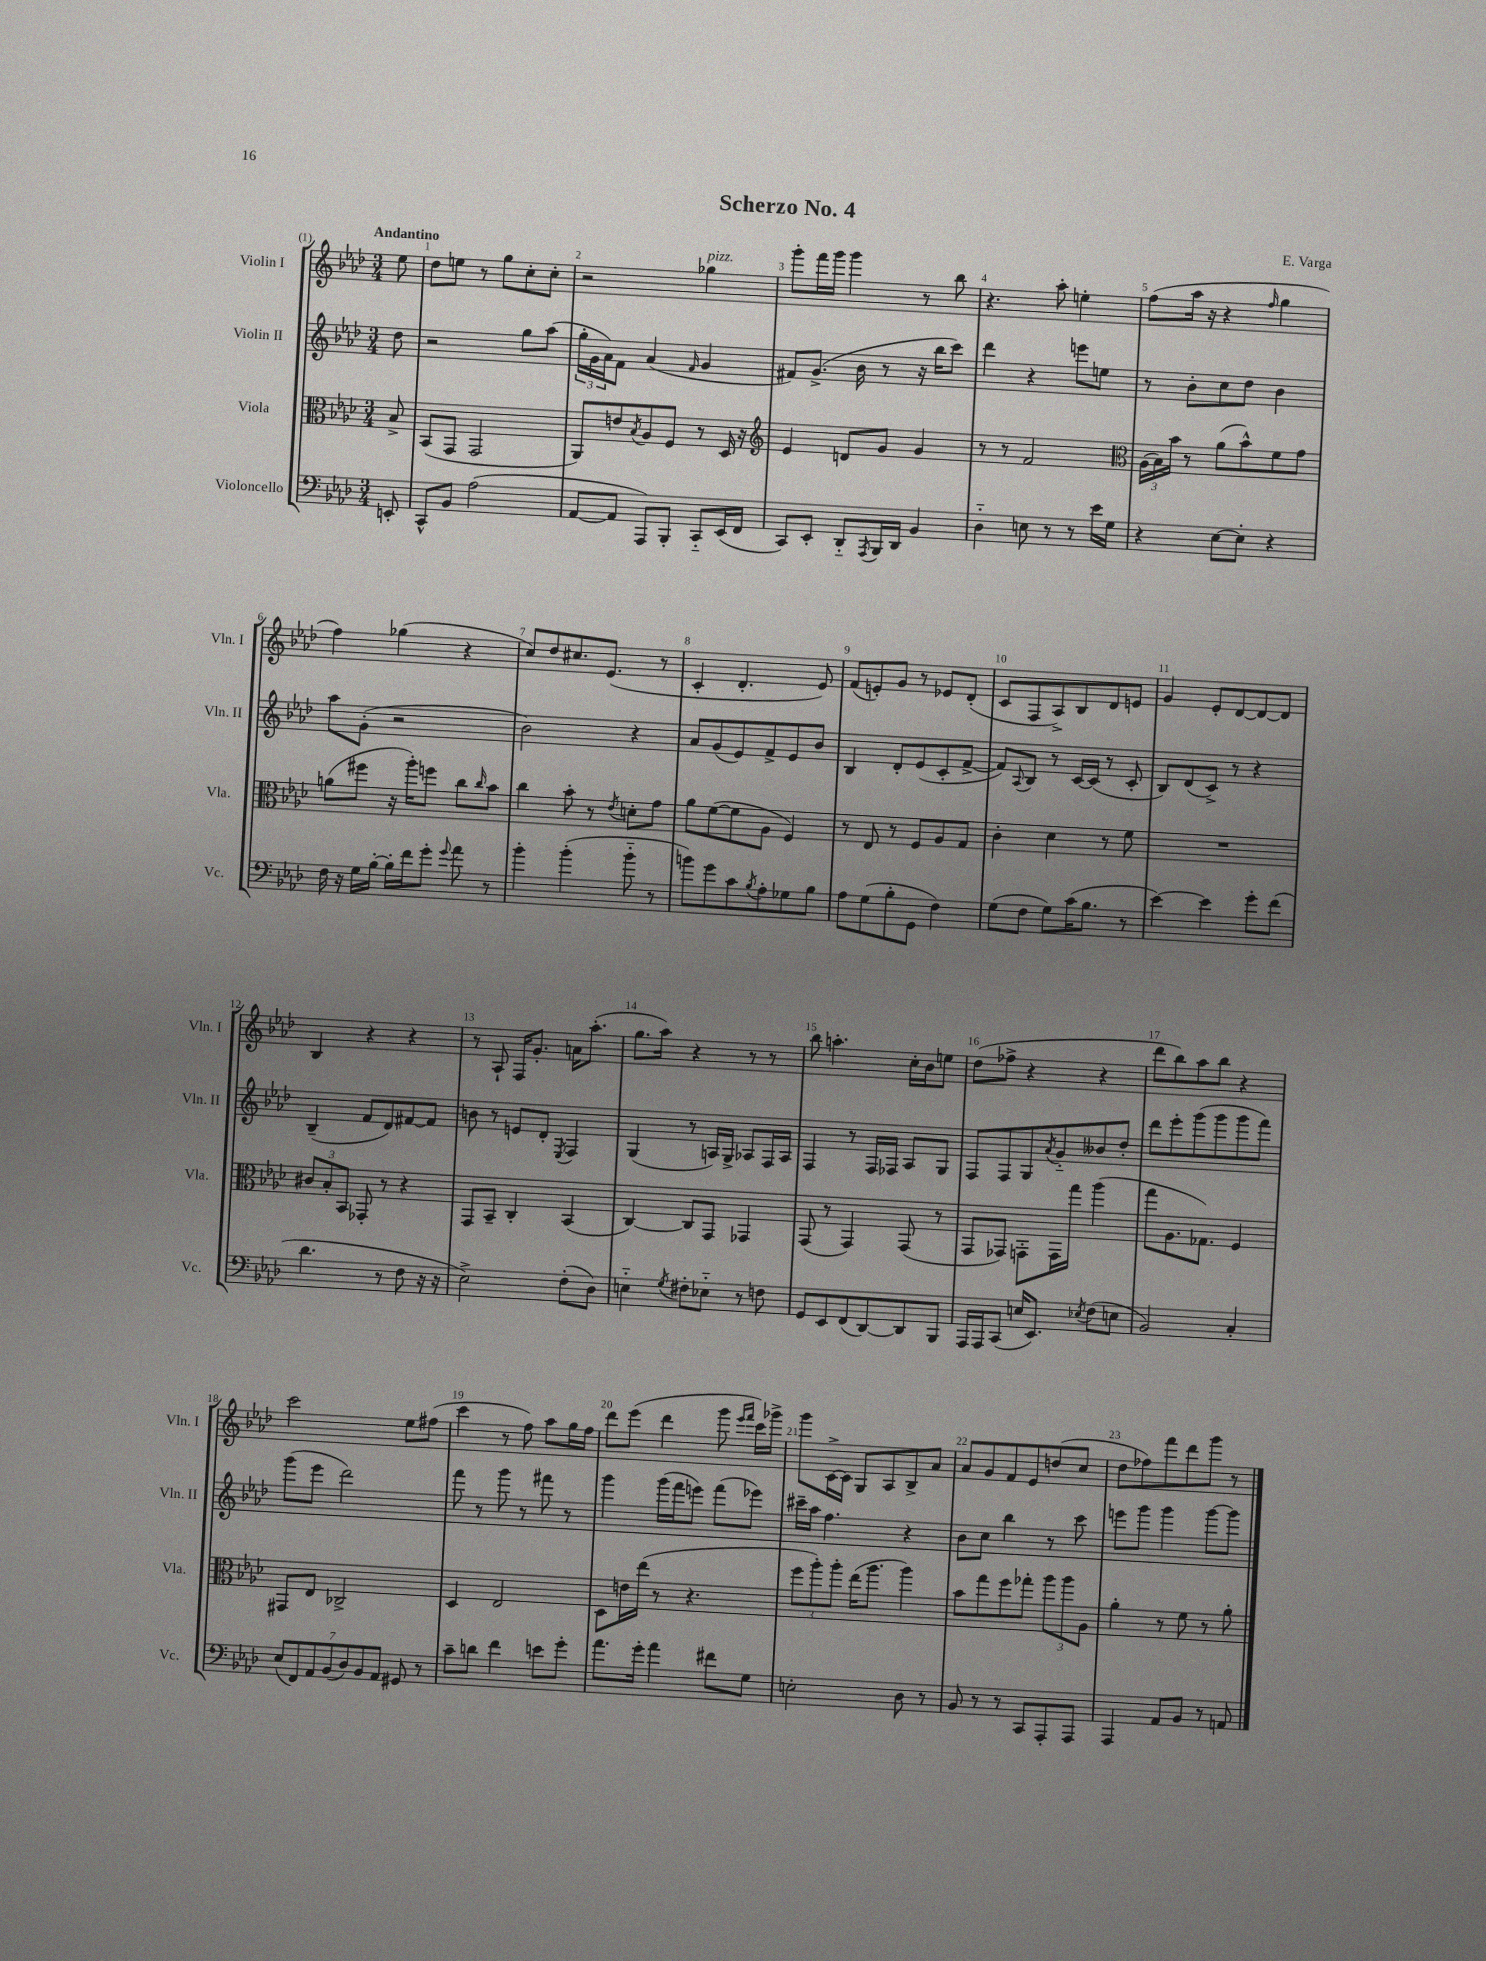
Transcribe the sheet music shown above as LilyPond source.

\header { title = "Scherzo No. 4" composer = "E. Varga" }
<<
\new StaffGroup <<
\new Staff = "s0" \with { instrumentName = "Violin I" shortInstrumentName = "Vln. I" } {
    \clef treble \key aes \major \numericTimeSignature \time 3/4 \partial 8 \tempo "Andantino"
    ees''8 |
    des''8 e''8 r8 g''8 c''8-. c''8-. |
    r2 ges''4^\markup { \italic "pizz." } |
    g'''8-. f'''16 g'''16 g'''4 r8 bes''8 |
    r4. aes''8-. e''4-. |
    f''8( aes''16 r16 r4 \grace { f''16 } g''4 |
    f''4) ges''4( r4 |
    c''8) des''8 cis''8. ees'8.( r8 |
    c'4-. des'4.-. ees'8) |
    f'8( e'8-.) g'8 r8 ees'8 des'8-.( |
    c'8 f8 aes8->) bes8 des'8 e'8 |
    g'4 ees'8-. des'8~ des'8~ des'8 |
    bes4 r4 r4 |
    r8 aes8-! f16 g'8.-. a'16 aes''8.-.( |
    g''8. aes''16) r4 r8 r8 |
    bes''8 a''4.-. c''16-. bes'16 e''8 |
    des''8( fes''8-> r4 r4 |
    des'''8 bes''8) aes''8 bes''8 r4 |
    c'''2 ees''8 fis''8( |
    c'''4 r8 f''8) aes''8 g''16 f''16 |
    des'''8 ees'''8( des'''4 g'''8 \grace { ees'''16 f'''16 } c'''16) ges'''16-> |
    g'''8 c'16~-> c'16 g8 aes8 bes8-> aes'8 |
    aes'8 g'8 f'8 ees'8 d''8( c''8 |
    des''8 fes''8) f'''8 des'''8 g'''8 r8 \bar "|." |
}
\new Staff = "s1" \with { instrumentName = "Violin II" shortInstrumentName = "Vln. II" } {
    \clef treble \key aes \major \numericTimeSignature \time 3/4 \partial 8
    des''8 |
    r2 g''8 aes''8( |
    \tuplet 3/2 { g''16-. g'16 aes'16) } f'8 aes'4( \grace { f'16 } g'4 |
    fis'8) g'8.->( bes'16 r8 r16 bes''16 c'''8) |
    des'''4 r4 e'''8 e''8 |
    r8 bes'8-. c''8 des''8 bes'4 |
    aes''8 g'8-.( r2 |
    bes'2) r4 |
    aes'8 g'8( ees'8) f'8-> ees'8 bes'8 |
    bes4 des'8-. ees'8( c'8-. f'8~-> |
    f'8) \appoggiatura { aes8 } bes8 r8 c'16~ c'16( r8 c'8-. |
    bes8) des'8( c'8->) r8 r4 |
    bes4--( f'8 des'8) fis'8~ fis'8 |
    b'8 r8 e'8 des'8-. \acciaccatura { ees8 } f4 |
    g4( r8 a16) g16-> aes8 f16 aes16 |
    f4 r8 f16 fes16 aes8 g8 |
    f8 f8 g8 \acciaccatura { aes'8 } g'8-_ beses'8 des''8-. |
    des'''8 ees'''8-. g'''8( g'''8 g'''8 f'''8) |
    g'''8( ees'''8 des'''2) |
    f'''8 r8 g'''8 r8 fis'''8 r8 |
    g'''4 g'''16( f'''16 e'''8) f'''8( ees'''8) |
    cis'''16-- aes''16 f''4. r4 |
    bes'8 c''8 bes''4 r8 c'''8 |
    e'''8 g'''8 g'''4 g'''8~ g'''8 \bar "|." |
}
\new Staff = "s2" \with { instrumentName = "Viola" shortInstrumentName = "Vla." } {
    \clef alto \key aes \major \numericTimeSignature \time 3/4 \partial 8
    bes8-> |
    bes,8( g,8 g,2 |
    aes,8) e'8 \acciaccatura { bes8 } aes8 f8 r8 des16 r16 |
    \clef treble ees'4 d'8 g'8 g'4 |
    r8 r8 f'2 |
    \clef alto \tuplet 3/2 { aes16( bes16) bes'16 } r8 aes'8( bes'8-^) f'8 g'8 |
    a'8( fis''8 r16 aes''16-.) f''8 c''8 \grace { c''16 } bes'8 |
    c''4 bes'8-. r8 \acciaccatura { ees'8 } d'8-. g'8 |
    aes'8 f'8~( f'8 aes8 f4) |
    r8 ees8 r8 f8 aes8 g8 |
    c'4-. des'4 r8 f'8 |
    R2. |
    \tuplet 3/2 { cis'8 bes8-. bes,8 } ges,8-. r8 r4 |
    g,8 bes,8-- c4-. bes,4( |
    c4~) c8 g,8 ges,4 |
    g,8( r8 g,4) g,8( r8 |
    g,8 ges,8) g,8-. g,16 g''16 aes''4( |
    g''8 aes8. ges8.) f4 |
    gis,8 ees8 ces2-> |
    des4 ees2 |
    des8 e'16 ees''16( r8 r4. |
    \tuplet 3/2 { f''8 aes''8-.) aes''8-. } ees''16( aes''8. aes''4) |
    bes'8 g''8 f''8 ges''8-. \tuplet 3/2 { aes''8 aes''8 aes8 } |
    aes'4-. r8 f'8 r8 aes'8-. \bar "|." |
}
\new Staff = "s3" \with { instrumentName = "Violoncello" shortInstrumentName = "Vc." } {
    \clef bass \key aes \major \numericTimeSignature \time 3/4 \partial 8
    e,8-. |
    c,8-^ bes,8 aes2( |
    aes,8~ aes,8 aes,,8) bes,,8-. c,8-_ ees,16( f,16 |
    c,8) ees,8-. des,8-_ \acciaccatura { aes,,8 } bes,,16 des,16 bes,4 |
    des4-_ e8 r8 r8 ees'16 g16 |
    r4 ees8~ ees8-. r4 |
    f16 r16 g16 bes16~-. bes16-. f'16 g'8-. \appoggiatura { g'8 } aes'8 r8 |
    bes'4-. bes'4-.( bes'8-_ r8 |
    b'8) g'8 c'8 \acciaccatura { bes8 } aes8-. ges8 bes8 |
    aes8 g8( bes8-. g,8 f4) |
    g8( f8 g8) c'16( bes8. r8 |
    ees'4~) ees'4 g'8-. f'8( |
    des'4. r8 f8 r16 r16 |
    ees2->) f8-.( des8) |
    e4-_ \acciaccatura { g8 } fis8-. ees8-_ r8 f8 |
    g,8 ees,8 f,8( des,8~) des,8 bes,,8 |
    aes,,16 aes,,16 c,8( e16 ees,8.) \acciaccatura { ees8 } f8( e8 |
    bes,2) c4-. |
    \tuplet 7/4 { ees8( f,8) aes,8 bes,8( des8) bes,8 aes,8 } gis,8 r8 |
    c'8-- d'8 f'4 e'8 g'8-. |
    aes'8. g'16-. aes'4 fis'8 g8 |
    e2-. des8 r8 |
    bes,8 r8 r8 c,8 aes,,8-. aes,,8 |
    aes,,4 aes,8 bes,8 r8 a,8 \bar "|." |
}
>>
>>
\layout { \context { \Score \override BarNumber.break-visibility = ##(#f #t #t) barNumberVisibility = #all-bar-numbers-visible } }
